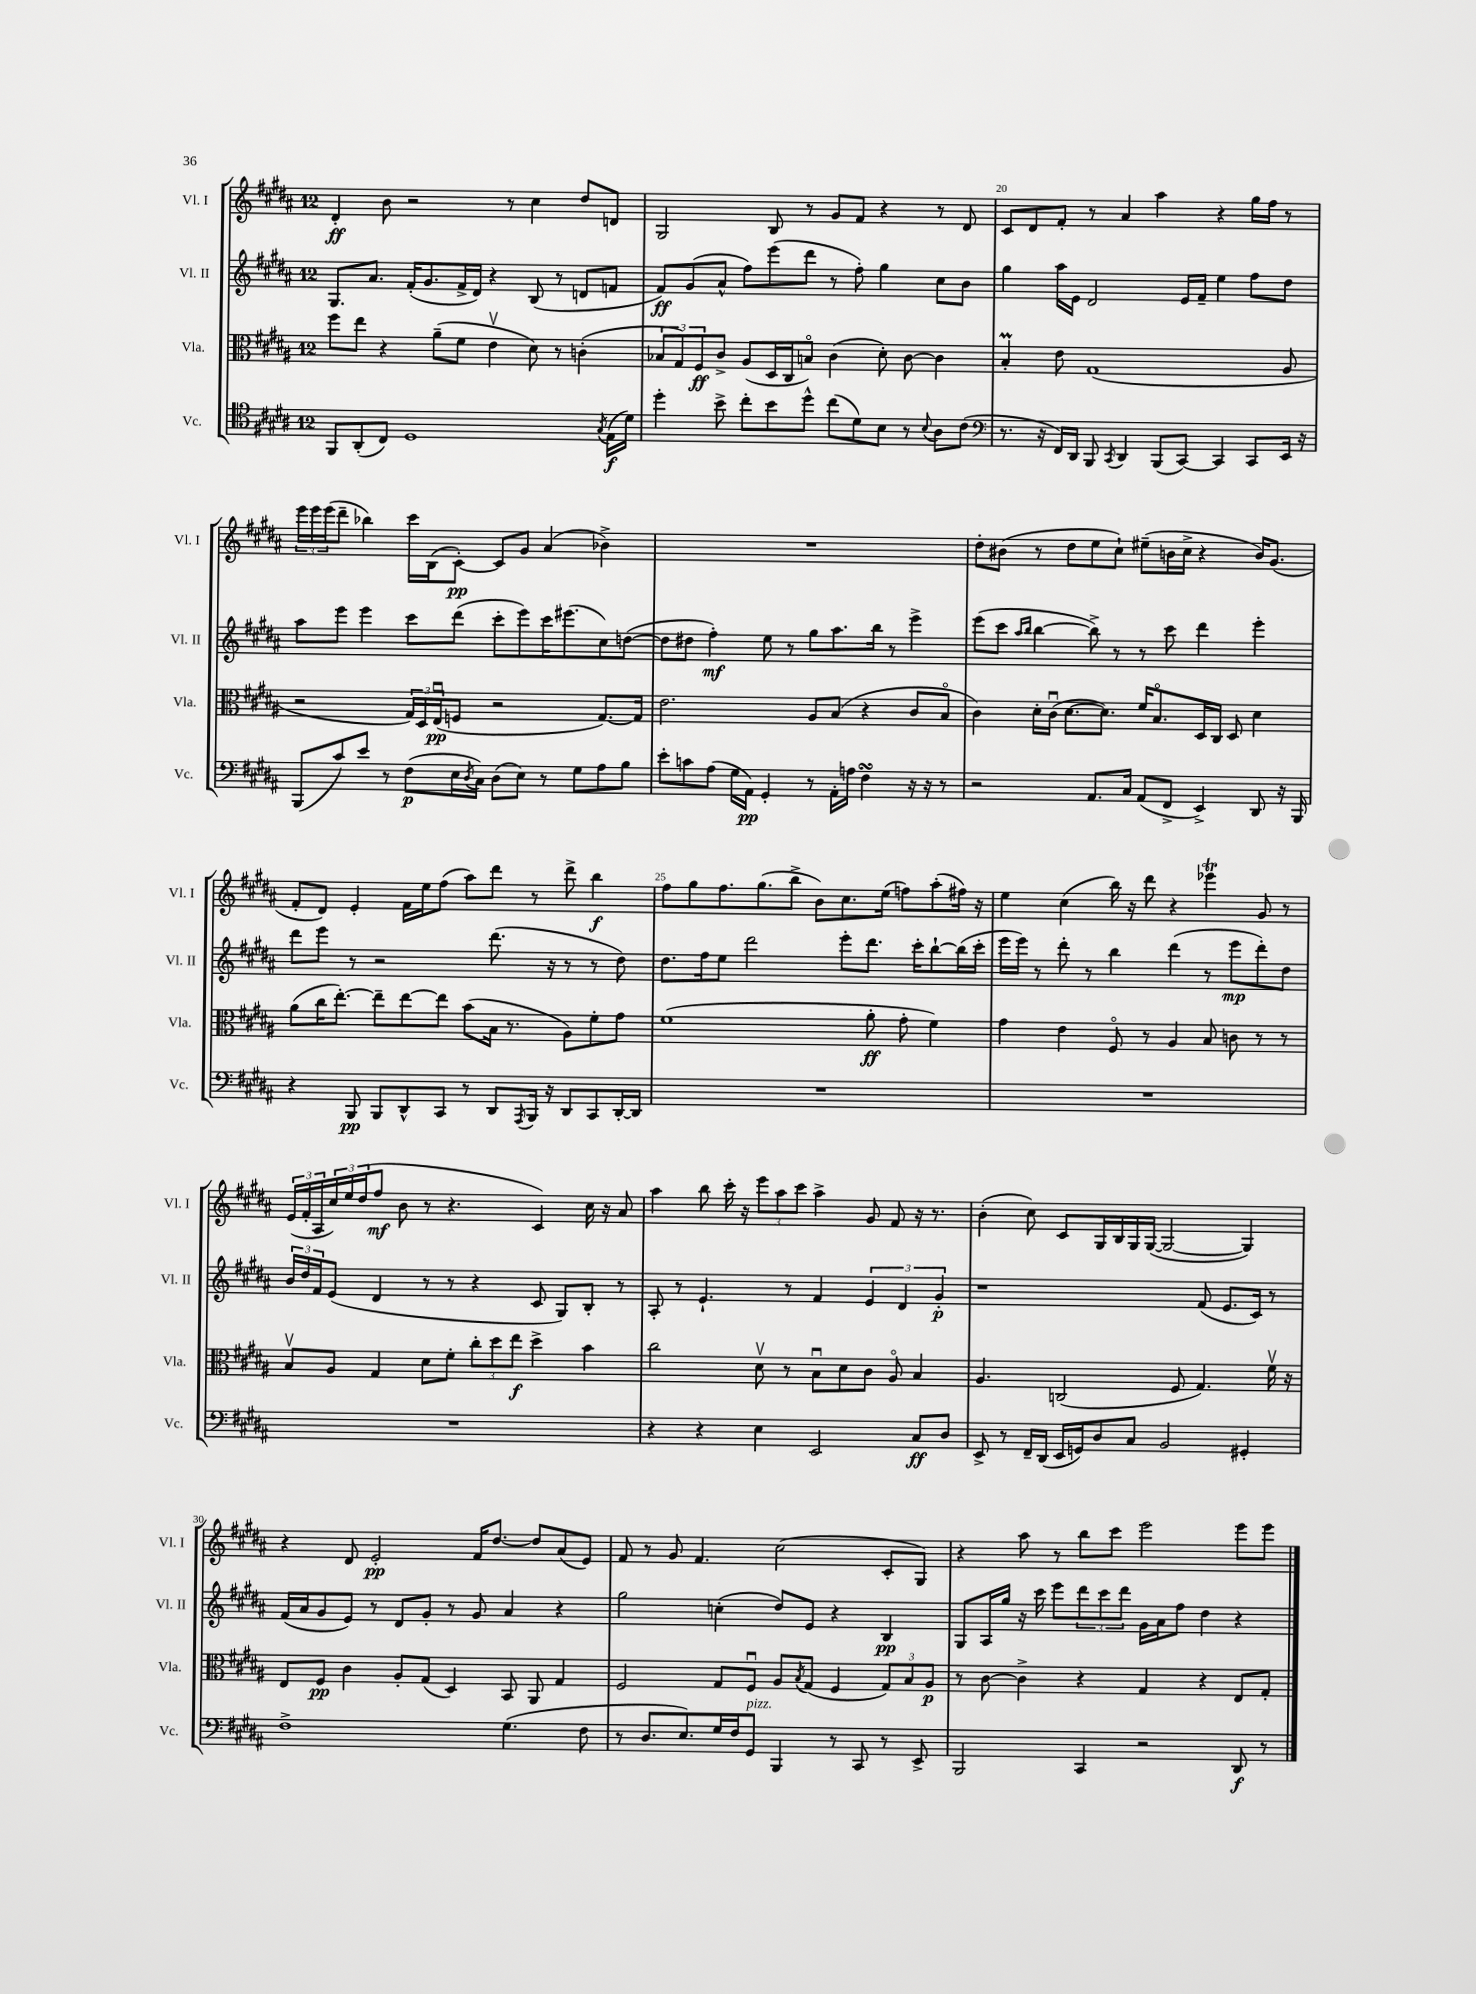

**kern	**kern	**kern	**kern
*staff4	*staff3	*staff2	*staff1
*clefC4	*clefC3	*clefG2	*clefG2
*k[f#c#g#d#a#]	*k[f#c#g#d#a#]	*k[f#c#g#d#a#]	*k[f#c#g#d#a#]
*M12/8	*M12/8	*M12/8	*M12/8
8FF#	8ff#	8.G#	4d#'
(8AA#'	8ee	.	.
.	.	8.a#	.
8C#)	4r	.	8b
1D#	.	(16f#'	2r
.	.	8.g#	.
.	(8a#~	.	.
.	8f#	16f#^	.
.	.	16d#)	.
.	4ev	4r	.
.	.	.	8r
.	8d#)	(8B	4cc#
.	8r	8r	.
.	(4c'	8d	8dd#
8qG#	.	.	.
(16E	.	8f	8d
16d#)	.	.	.
=	=	=	=
4dd#'	12B-	8f#)	2G#
.	12G#)	.	.
.	.	(8g#	.
.	12F#	.	.
8b^	8c#^	8a#^^	.
8cc#'	(8A#	8ff#)	.
8b	16D#	(8eee	8B
.	16C#	.	.
8dd#^^	8Bo)	8ddd#	8r
(8cc#	(4c#	8r	8g#
8d#)	.	8ff#')	8f#
8B	8d#')	4gg#	4r
8r	[8c#	.	.
8qqB	.	.	.
8A#	4c#]	8cc#	8r
(8c#	.	8b	8d#
=	=	=	=
*clefF4	*	*	*
8.r	4B'	4gg#	8c#
.	.	.	8d#
16r	.	.	.
16FF#)	8e	16aa#	8f#'
16DD#	.	16e	.
8BBB	(1G#	2d#	8r
8qCC#	.	.	.
4DD#	.	.	4a#
(8BBB	.	.	4aa#
[8CC#)	.	16e	.
.	.	16f#~	.
4CC#]	.	4ee	4r
8CC#	.	8ff#	16gg#
.	.	.	16ff#
16EE	8A#	8dd#	8r
16r	.	.	.
=	=	=	=
(8BBB	2r	8aa#	24eee
.	.	.	24eee
.	.	.	(24eee
8c#)	.	8eee	8ddd#~
8e	.	4eee	4bb-)
8r	.	.	.
(8F#	24G#)	8ccc#	16ccc#
.	24D#	.	.
.	.	.	(16B
.	(24Eu	.	.
16E	8F	(8ddd#	[8c#')
8qD#	.	.	.
16C#)	.	.	.
(8D#	2r	8ccc#'	8c#]
8E)	.	8eee)	8g#
8r	.	16ccc#	(4a#
.	.	(8.eee#	.
8G#	.	.	.
8A#	[8.G#)	8cc#)	4b-^)
8B	.	([8dd	.
.	16G#]	.	.
=	=	=	=
8e'	2.e	8dd]	1.r
8c	.	8dd#	.
(8A#	.	4ff#')	.
16G#	.	.	.
16AA#)	.	.	.
4GG#'	.	8ee	.
.	.	8r	.
8r	8A#	8gg#	.
16AA#'	(8B	8.aa#	.
16A	.	.	.
4F#	4r	.	.
.	.	16bb	.
.	.	8r	.
16r	8c#	4eee^	.
16r	.	.	.
8r	8Bo	.	.
=	=	=	=
2r	4c#)	(8eee	8dd#'
.	.	8ccc#	(8b#
.	.	16qqaa#	.
.	.	16qqbb	.
.	16d#'	[4bb	8r
.	(16c#u	.	.
.	[8.d#	.	8dd#
8.AA#	.	8bb^])	8ee
.	8.d#])	.	.
.	.	8r	8cc#`)
16C#	.	.	.
(8AA#	16f#	8r	(8ee#~
.	8.Bo	.	.
8FF#^	.	8ccc#	16b
.	.	.	16cc#^
4EE^)	16D#	4ddd#	4r
.	16C#	.	.
.	8D#	.	.
8DD#	4d#	4eee'	16b)
.	.	.	(8.g#
16r	.	.	.
16BBB	.	.	.
=	=	=	=
4r	(8a#	8ddd#	8f#'
.	16cc#	8eee	8d#)
.	[8.ee')	.	.
8BBB	.	8r	4e'
8BBB	8ee~]	2r	.
8DD#^^	[8ee	.	16f#
.	.	.	16ee
8CC#	8ee]	.	(8ff#
8r	(8b	.	8aa#)
8DD#	16B	(8.ddd#	8ddd#
.	8.r	.	.
8qAAA#	.	.	.
16BBB	.	.	8r
16r	.	16r	.
8DD#	8A#)	8r	8ddd#^
8CC#	8f#'	8r	4bb
[16DD#'	8g#	8dd#)	.
16DD#]	.	.	.
=	=	=	=
1.r	(1f#	8.dd#	8ff#
.	.	.	8gg#
.	.	16ff#	.
.	.	8ee	8.ff#
.	.	2ddd#	.
.	.	.	(8.gg#
.	.	.	8bb^
.	.	.	8b)
.	.	8eee'	8.cc#
.	8a#'	8.ddd#	.
.	.	.	(16ee
.	8g#'	.	8ff)
.	.	16ccc#'	.
.	4f#)	[8bb`	(8aa#'
.	.	(16bb]	16ff#)
.	.	16ccc#'	16r
=	=	=	=
1.r	4g#	16eee	4ee
.	.	16eee)	.
.	.	8r	.
.	4e	8ddd#'	(4cc#
.	.	8r	.
.	8F#o	4bb	16bb)
.	.	.	16r
.	8r	.	8ddd#
.	4A#	(4ddd#	4r
.	8B	8r	4eee-
.	8c	8eee	.
.	8r	8ddd#')	8g#
.	8r	8dd#	8r
=	=	=	=
1.r	8Bv	24b	(24e
.	.	24dd#	24f#'
.	.	24f#	24A#
.	8A#	(8e	24cc#)
.	.	.	24ee
.	.	.	(24dd#
.	4G#	4d#	8ff#
.	.	.	8b
.	8d#	8r	8r
.	8f#'	8r	4.r
.	12cc#'	4r	.
.	12dd#	.	.
.	12ee	.	.
.	4dd#^	8c#	4c#)
.	.	8G#)	.
.	4b	8B'	16cc#
.	.	.	16r
.	.	8r	8a#
=	=	=	=
4r	2cc#	8A#'	4aa#
.	.	8r	.
4r	.	4.e`	8bb
.	.	.	16ccc#'
.	.	.	16r
4E	8d#v	.	12eee
.	.	.	12aa#
.	8r	8r	.
.	.	.	12ccc#
2EE	8Bu	4f#	4aa#^
.	8d#	.	.
.	8c#	6e	8g#
.	8A#o	.	8f#
.	.	6d#	.
8C#	4B	.	16r
.	.	.	8.r
.	.	6g#'	.
8D#	.	.	.
=	=	=	=
8EE^	4.A#	1r	(4b'
8r	.	.	.
16FF#~	.	.	8cc#)
(16DD#	.	.	.
16EE	(2C	.	8c#
16GG)	.	.	.
8D#	.	.	16G#
.	.	.	16B
8C#	.	.	16G#
.	.	.	([16G#
2BB	.	.	2G#_
.	8F#	.	.
.	4.G#)	(8f#	.
.	.	8.e	.
4GG#'	.	.	4G#])
.	.	16c#)	.
.	16f#v	8r	.
.	16r	.	.
=	=	=	=
1F#^	8E	(16f#	4r
.	.	16a#	.
.	8F#	8g#	.
.	4c#	8e)	8d#
.	.	8r	2e'
.	8A#'	8d#	.
.	(8G#	8g#'	.
.	4D#)	8r	.
.	.	8g#	16f#
.	.	.	[8.dd#
(4.G#	8BB	4a#	.
.	8AA#	.	8dd#]
.	4G#	4r	(8a#
8F#	.	.	8e)
=	=	=	=
8r	2F#	2gg#	8f#
8.D#	.	.	8r
.	.	.	8g#
8.E)	.	.	.
.	.	.	4.f#
16G#	8G#	(4cc'	.
16F#	.	.	.
8GG#	8F#u	.	.
4BBB	8A#	8dd#)	(2cc#
.	8qB	.	.
.	(8G#	8e	.
8r	4F#	4r	.
8CC#	.	.	.
8r	12G#)	4B	8c#'
.	12B	.	.
8EE^	.	.	8G#)
.	12A#	.	.
=	=	=	=
2BBB	8r	8G#	4r
.	[8c#	16A#	.
.	.	16gg#	.
.	4c#^]	16r	8aa#
.	.	16ccc#	.
.	.	8eee	8r
4CC#	4r	12ddd#	8bb
.	.	12ccc#	.
.	.	.	8ccc#
.	.	12ddd#	.
2r	4G#	16g#	2eee
.	.	16a#	.
.	.	8ff#	.
.	4r	4dd#	.
8DD#	8E	4r	8eee
8r	8G#'	.	8eee
==	==	==	==
*-	*-	*-	*-
